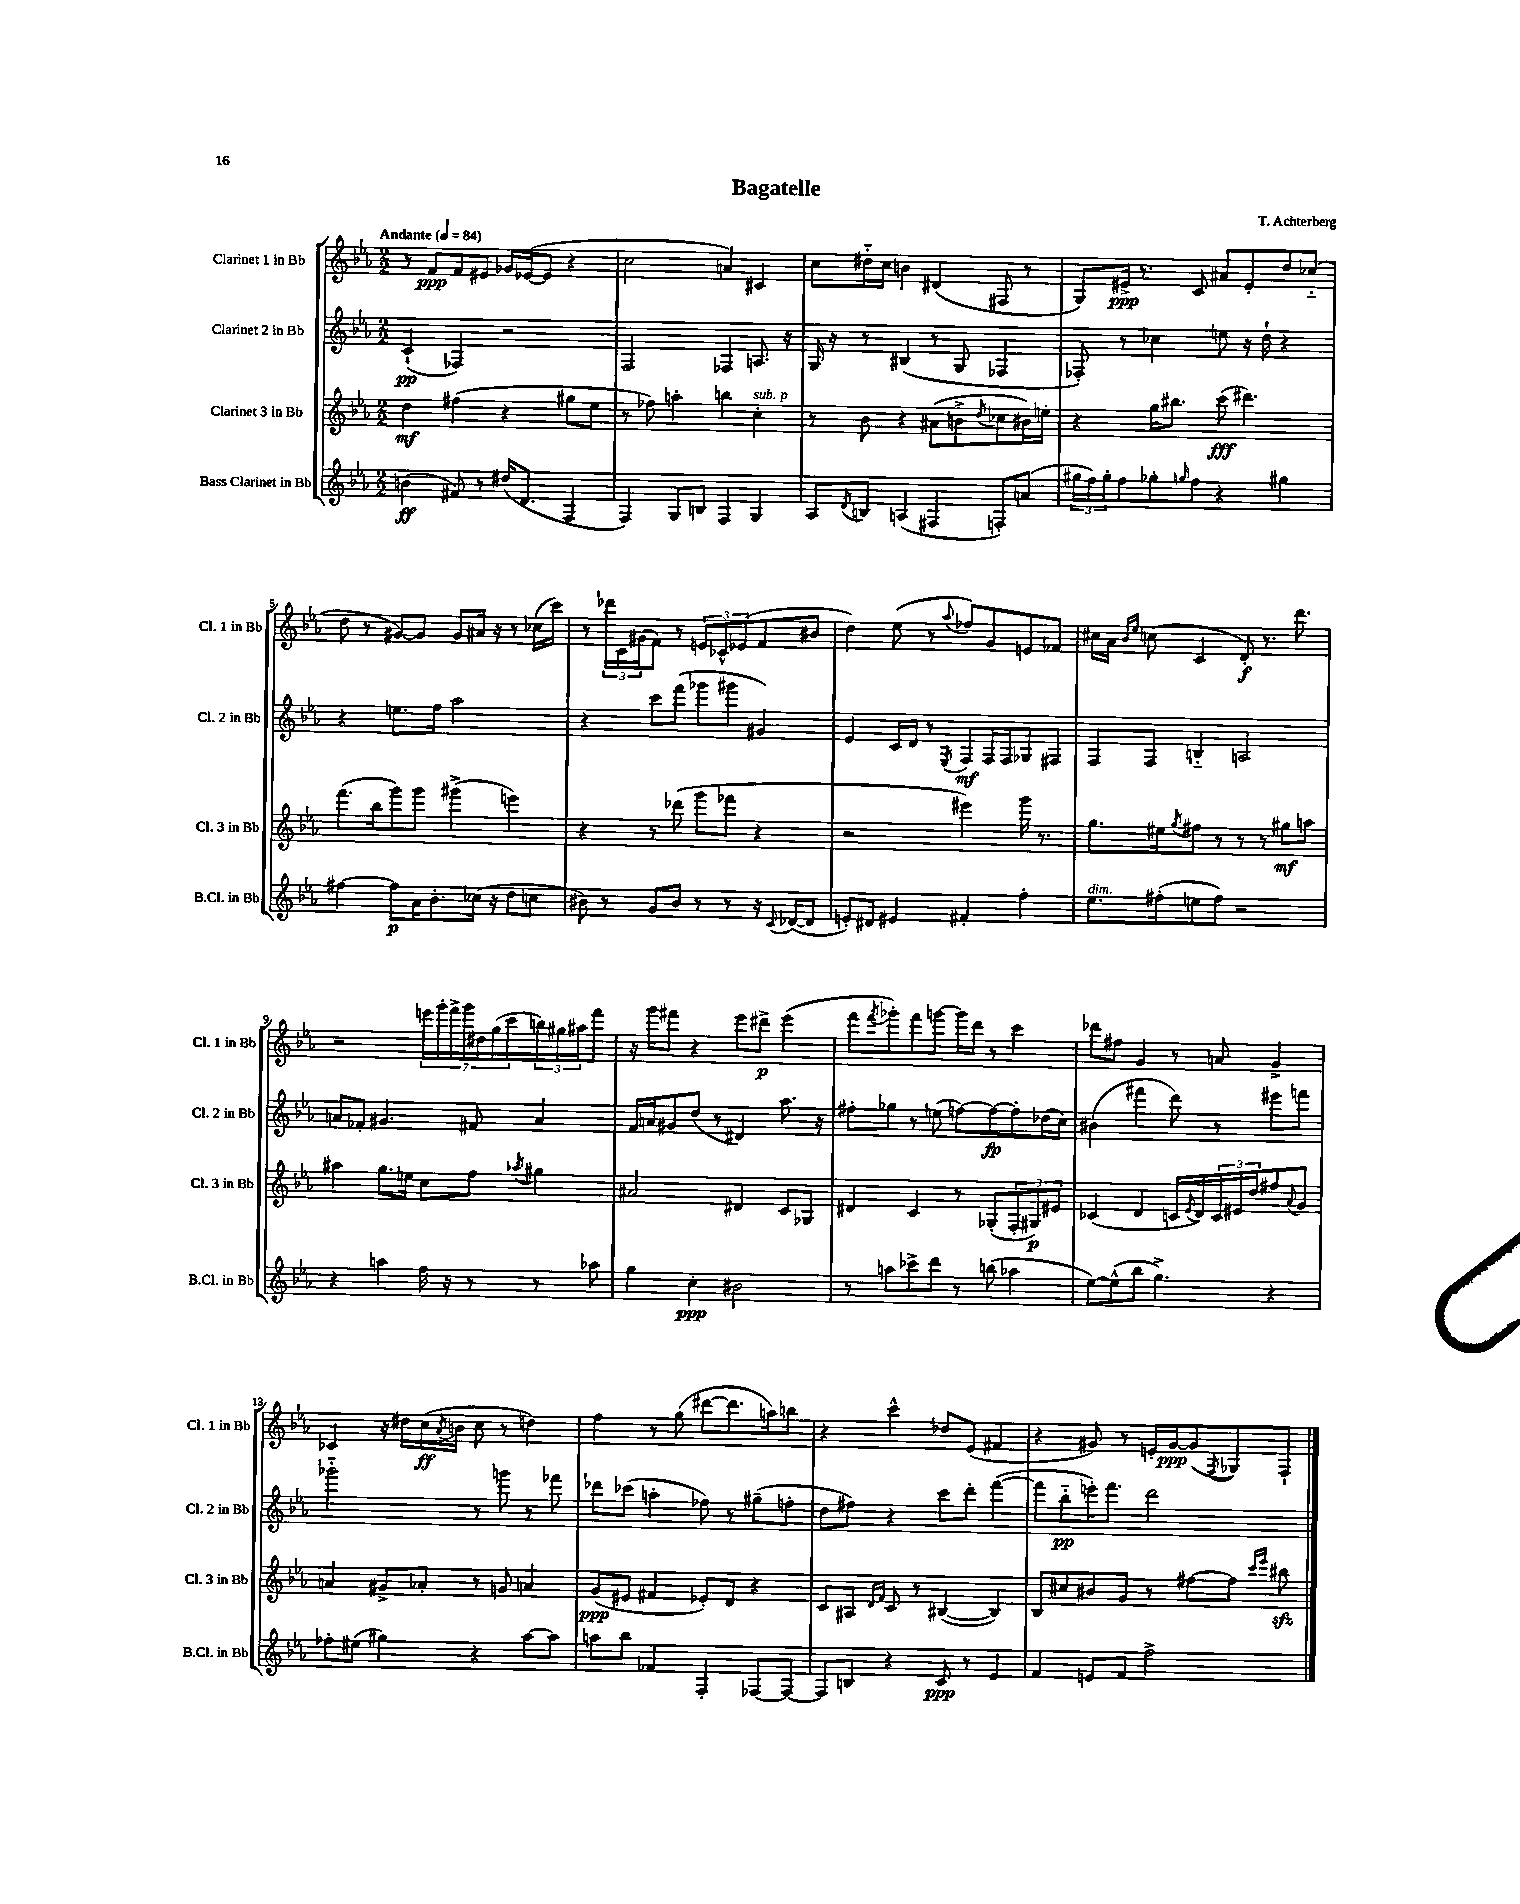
\header { title = "Bagatelle" composer = "T. Achterberg" }
<<
\new StaffGroup <<
\new Staff = "s0" \with { instrumentName = "Clarinet 1 in Bb" shortInstrumentName = "Cl. 1 in Bb" } {
    \clef treble \key ees \major \numericTimeSignature \time 2/2 \tempo "Andante" 4 = 84
    r8 f'8\ppp f'8 eis'8 ges'16 ees'16~( ees'8 r4 |
    c''2 a'4) cis'4 |
    c''8 dis''16-_ c''16 b'4 dis'4( fis8 r8 |
    g8) eis'16->\ppp r8. c'8 ais'8 eis'8-. d''8 ces''8-_( |
    d''8 r8 gis'8~) gis'8 gis'8 ais'16 r16 r8 ces''16( c'''16) |
    r8 \tuplet 3/2 { des'''16 c'16 gis'16( } f'8) r8 \tuplet 3/2 { e'8 ces'8-^ ees'8( } f'8 bis'8 |
    d''4) ees''8( r8 \appoggiatura { aes''8 } fes''8) g'8 e'8 fes'8 |
    cis''16 aes'16 \grace { bes'16 ees''16 } c''8( c'4 d'8-.\f) r8. d'''8. |
    r2 \tuplet 7/4 { e'''16 g'''16-. f'''16-> g'''16 dis''16 g''16( c'''16 } \tuplet 3/2 { b''16) gis''16 ais''16 } f'''8 |
    r16 g'''16 fis'''8 r4 ees'''8 dis'''8->\p ees'''4( |
    f'''8 \acciaccatura { f'''8 } ges'''8-.) f'''8 g'''8~ g'''16 d'''16 r8 c'''4 |
    des'''8 fis''8 g'4 r8 a'8 g'4-> |
    ces'4 r16 dis''16 c''16\ff( \acciaccatura { aes'8 } b'16 c''8 r8 d''4) |
    f''4 r8 g''8( dis'''8~ dis'''8. a''16) b''8 |
    r4 c'''4-^ des''8 ees'8( fis'4 |
    r4 gis'8) r8 e'16-. gis'16~\ppp gis'8( \acciaccatura { f8 } ges8) f8-! \bar "|." |
}
\new Staff = "s1" \with { instrumentName = "Clarinet 2 in Bb" shortInstrumentName = "Cl. 2 in Bb" } {
    \clef treble \key ees \major \numericTimeSignature \time 2/2
    c'4-!\pp( fes4) r2 |
    f2 fes4 a8. r16 |
    g16 r16 r8 bis4( r8 g8 fes4 |
    fes8-.) r8 ces''4 e''8 r16 d''16-! r4 |
    r4 e''8. f''16 aes''2 |
    r4 c'''8 f'''8( ges'''8 gis'''8 gis'4) |
    ees'4 c'16 d'16 r8 \acciaccatura { ees8 } f8\mf f16 f16 ges8 fis8 |
    f8 f8 b4-_ a2 |
    a'8 fes'8-. gis'4. fis'8 a'4 |
    f'16 a'16 gis'8 d''8( r8 dis'4) aes''8. r16 |
    fis''8-. ges''8 r8 e''8( f''8~) f''8~\fp f''8-. des''16( c''16) |
    bis'4( fis'''4 d'''8) r8 eis'''8 f'''8 |
    ges'''2-_ r8 g'''8 r8 fes'''8 |
    des'''8 ces'''8( a''4-. fes''8) r8 gis''8--( f''8-. |
    d''8 fis''8) r4 c'''8 d'''8-. f'''4~( |
    f'''8 bes''8-_\pp e'''16-.) f'''8. d'''2 \bar "|." |
}
\new Staff = "s2" \with { instrumentName = "Clarinet 3 in Bb" shortInstrumentName = "Cl. 3 in Bb" } {
    \clef treble \key ees \major \numericTimeSignature \time 2/2
    d''4\mf fis''4( r4 gis''8 ees''8 |
    r8 fes''8) a''4-. b''4 c''4-.^\markup { \italic "sub. p" } |
    r8 bes'8 r4 ais'8( b'8-> \acciaccatura { d''8 } ces''8 bis'16) e''16-. |
    r4 g''16 bis''8. c'''8\fff( dis'''4.) |
    f'''8.( bes''16 g'''8) g'''8 gis'''4->( e'''4) |
    r4 r8 des'''8( g'''8 fes'''8 r4 |
    r2 eis'''4) g'''16 r8. |
    g''8. eis''16 \acciaccatura { g''8 } fis''8 r8 r8 r8 gis''8\mf a''8 |
    ais''4 g''8. e''16 c''8 f''8 \acciaccatura { aes''8 } gis''4 |
    ais'2 dis'4 c'8 ges8 |
    dis'4 c'4 r8 ges8-.( \tuplet 3/2 { f8-. gis8\p) eis'8 } |
    ces'4( d'4 c'16 \acciaccatura { ees'8 } d'16) \tuplet 3/2 { c'16 eis'16 d''16 } fis''8 \appoggiatura { aes'8 } g'8 |
    a'4 gis'8-> aes'8-. r8 g'8 a'4 |
    g'8\ppp( eis'8 fis'4 ees'8-.) d'8 r4 |
    c'8 ais8 \grace { d'16 f'16 } c'8 r8 bis4~( bis4) |
    bes8 cis''8 bis'8 g'8 r8 fis''8~ fis''8 \grace { c'''16 ees'''16 } bis''8\sfz \bar "|." |
}
\new Staff = "s3" \with { instrumentName = "Bass Clarinet in Bb" shortInstrumentName = "B.Cl. in Bb" } {
    \clef treble \key ees \major \numericTimeSignature \time 2/2
    b'4\ff( fis'8) r8 dis''16( d'8. f4 |
    f4) g8 b8 f4 g4 |
    aes8 \acciaccatura { d'8 } b8 a4( fis4 f8-.) a'8( |
    \tuplet 3/2 { gis''16 f''16) gis''16-. } f''8 ges''8-. \grace { g''16 } f''8 r4 gis''4 |
    fis''4~ fis''8\p aes'16 bes'8.-. ces''16( r16 d''8 c''8 |
    bis'8) r8 g'8 bis'8 r8 r8 r16 \appoggiatura { c'8 } des'16~( des'8 |
    e'8-.) dis'8 eis'4 fis'4-. f''4-. |
    ees''8.^\markup { \italic "dim." } fis''16-.( e''8 fis''8) r2 |
    r4 a''4 f''16 r16 r8 r8 aes''8 |
    g''4 c''4-.\ppp bis'2 |
    r8 a''8 ces'''8-> d'''8 r8 b''8( aes''4 |
    ees''8~) ees''8-^( bes''8 g''4.->) r4 |
    fes''8-. eis''8( gis''4) r4 aes''8~ aes''8 |
    a''8 bes''8 fes'4 f4-. fes8~ fes8~ |
    fes8 b8 r4 c'8\ppp r8 ees'4 |
    f'4 e'8 f'8 f''2-> \bar "|." |
}
>>
>>
